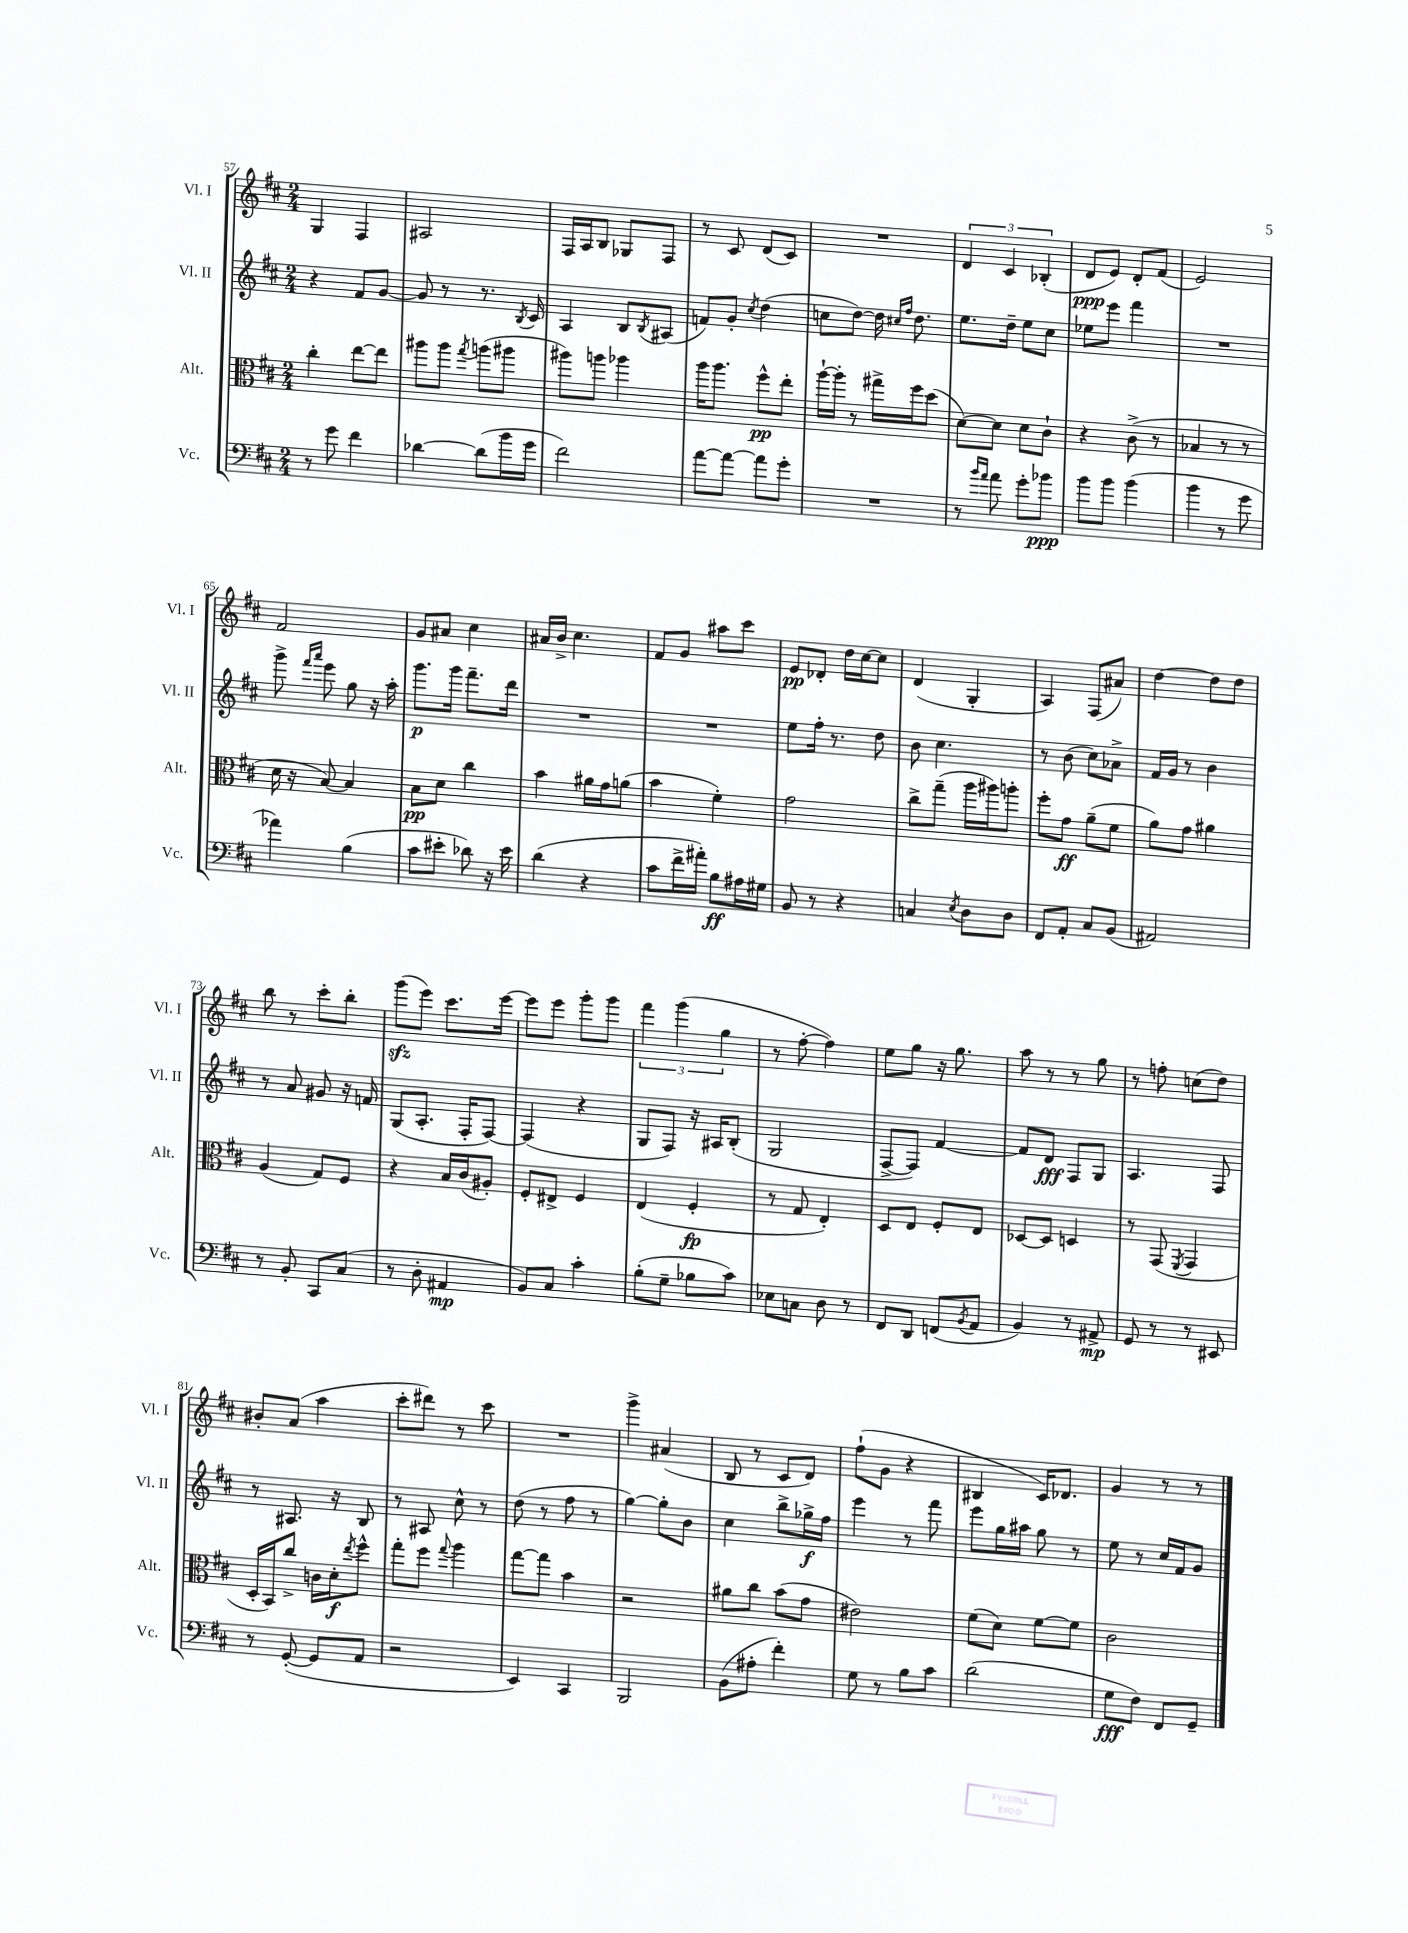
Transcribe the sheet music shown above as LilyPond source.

<<
\new StaffGroup <<
\new Staff = "s0" \with { instrumentName = "Vl. I" shortInstrumentName = "Vl. I" } {
    \clef treble \key d \major \numericTimeSignature \time 2/4
    g4 fis4 |
    ais2 |
    fis16 a16 b8 ges8 fis8 |
    r8 cis'8 d'8( cis'8) |
    R2 |
    \tuplet 3/2 { d'4 cis'4 bes4-.( } |
    d'8\ppp e'8) d'8-. fis'8( |
    e'2) |
    fis'2 |
    g'8 ais'8 cis''4 |
    ais'16 b'16-> cis''4. |
    fis'8 g'8 ais''8 cis'''8 |
    e'8\pp des'8-. d''16 cis''16~ cis''8 |
    d'4( g4-. |
    a4) fis8( ais'8) |
    d''4~ d''8 d''8 |
    b''8 r8 cis'''8-. b''8-. |
    g'''8\sfz( e'''8) cis'''8. e'''16~ |
    e'''8 e'''8 g'''8-. g'''8 |
    \tuplet 3/2 { fis'''4 g'''4( g''4 } |
    r8 fis''8~-. fis''4) |
    e''8 g''8 r16 g''8. |
    a''8 r8 r8 g''8 |
    r8 f''8-. c''8( d''8) |
    bis'8-. a'8( a''4 |
    cis'''8-. dis'''8) r8 cis'''8 |
    R2 |
    g'''4-> ais'4( |
    b8 r8 cis'8 d'8) |
    fis''8-!( g'8 r4 |
    bis4 cis'16) des'8. |
    g'4 r8 r8 \bar "|." |
}
\new Staff = "s1" \with { instrumentName = "Vl. II" shortInstrumentName = "Vl. II" } {
    \clef treble \key d \major \numericTimeSignature \time 2/4
    r4 fis'8 g'8~ |
    g'8 r8 r8. \acciaccatura { b8 } cis'16 |
    a4 b8 \acciaccatura { b8 } ais8( |
    f'8) g'8-. \acciaccatura { cis''8 } d''4( |
    c''8 d''8~) d''16 \grace { cis''16 fis''16 } d''8. |
    e''8. d''16-- e''8 cis''8 |
    ees''8 e'''8 fis'''4 |
    R2 |
    g'''8-> \grace { fis'''16 a'''16 } e'''8 g''8 r16 a''16-. |
    g'''8.\p g'''16 fis'''8.-- d'''16 |
    R2 |
    R2 |
    e''8 fis''16-. r8. d''8 |
    b'8 cis''4. |
    r8 b'8( cis''8) aes'8-> |
    fis'16 g'16 r8 b'4 |
    r8 a'8 gis'8 r16 f'16 |
    g8( a8.-. fis16-. fis8~) |
    fis4( r4 |
    g8 fis8) r16 ais16 b8-.( |
    g2 |
    fis8~-> fis8) fis'4~ |
    fis'8 d'8\fff fis8 g8 |
    a4. fis8 |
    r8 ais8. r16 b8 |
    r8 ais8 cis''8-^ r8 |
    d''8( r8 fis''8 r8 |
    g''4~) g''8-. b'8 |
    cis''4 b''8-> ges''16->\f fis''16 |
    e'''4 r8 fis'''8 |
    e'''8 g''16 ais''16 g''8 r8 |
    e''8 r8 cis''16 fis'16 g'8 \bar "|." |
}
\new Staff = "s2" \with { instrumentName = "Alt." shortInstrumentName = "Alt." } {
    \clef alto \key d \major \numericTimeSignature \time 2/4
    cis''4-. e''8~ e''8 |
    ais''8 ais''8 \acciaccatura { g''8 } a''8( ais''8 |
    ais''8) a''8 aes''4 |
    a''16 a''8. fis''8-^\pp e''8-. |
    a''16~-! a''16-. r8 gis''16-> fis''16 d''8( |
    d'8~) d'8 d'8 cis'8-! |
    r4 cis'8->( r8 |
    bes4 r8 r8 |
    d'16 r16 b8~) b4 |
    b8\pp d'8 cis''4 |
    b'4 ais'16 g'16 a'8( |
    b'4 fis'4-.) |
    g'2 |
    cis''8-> g''8--( a''16 ais''16) a''8-. |
    fis''8-. g'8\ff a'8--( fis'8 |
    a'8) g'8 ais'4 |
    a4( g8) fis8 |
    r4 b16 cis'16( ais8-.) |
    fis8-. eis8-> fis4 |
    e4( fis4-.\fp |
    r8 g8 e4-.) |
    d8 e8 fis8-. e8 |
    des8~ des8 d4 |
    r8 g,8( \acciaccatura { fis,8 } g,4 |
    d16-. b,16) cis''8-> c'16 d'16-.\f \acciaccatura { e''8 } fis''8-^ |
    g''8-. fis''8 \appoggiatura { g''8 } a''4 |
    g''8~ g''8 b'4 |
    r2 |
    ais'8 cis''8 b'8( g'8 |
    eis'2) |
    fis'8( d'8) fis'8~ fis'8 |
    cis'2 \bar "|." |
}
\new Staff = "s3" \with { instrumentName = "Vc." shortInstrumentName = "Vc." } {
    \clef bass \key d \major \numericTimeSignature \time 2/4
    r8 g'8 fis'4 |
    des'4~ des'8( b'16 g'16 |
    fis'2) |
    a'8~ a'8~ a'8 g'8-. |
    R2 |
    r8 \grace { b'16 a'16 } a'8 g'8-. bes'8\ppp |
    b'8 b'8 b'4( |
    b'4 r8 g'8 |
    aes'4) b4( |
    cis'8 eis'8-. des'8) r16 eis'16 |
    d'4( r4 |
    cis'8 fis'16-> ais'16-.) b8\ff ais16 gis16 |
    b,8 r8 r4 |
    c4 \acciaccatura { e8 } d8 d8 |
    fis,8 a,8-. cis8 b,8( |
    ais,2) |
    r8 b,8-. cis,8 cis8( |
    r8 d8-. ais,4\mp |
    b,8) cis8 cis'4-. |
    b8-.( g8-- bes8 cis'8) |
    ees8 c8 d8 r8 |
    fis,8 d,8 f,8( \acciaccatura { b,8 } a,8 |
    b,4) r8 ais,8->\mp |
    g,8 r8 r8 eis,8 |
    r8 g,8~-.( g,8 a,8 |
    r2 |
    e,4) cis,4 |
    b,,2 |
    b,8( ais8-. fis'4-.) |
    g8 r8 b8 cis'8 |
    d'2( |
    g8\fff fis8) fis,8 g,8-- \bar "|." |
}
>>
>>
\layout { \context { \Score currentBarNumber = #57 } }
